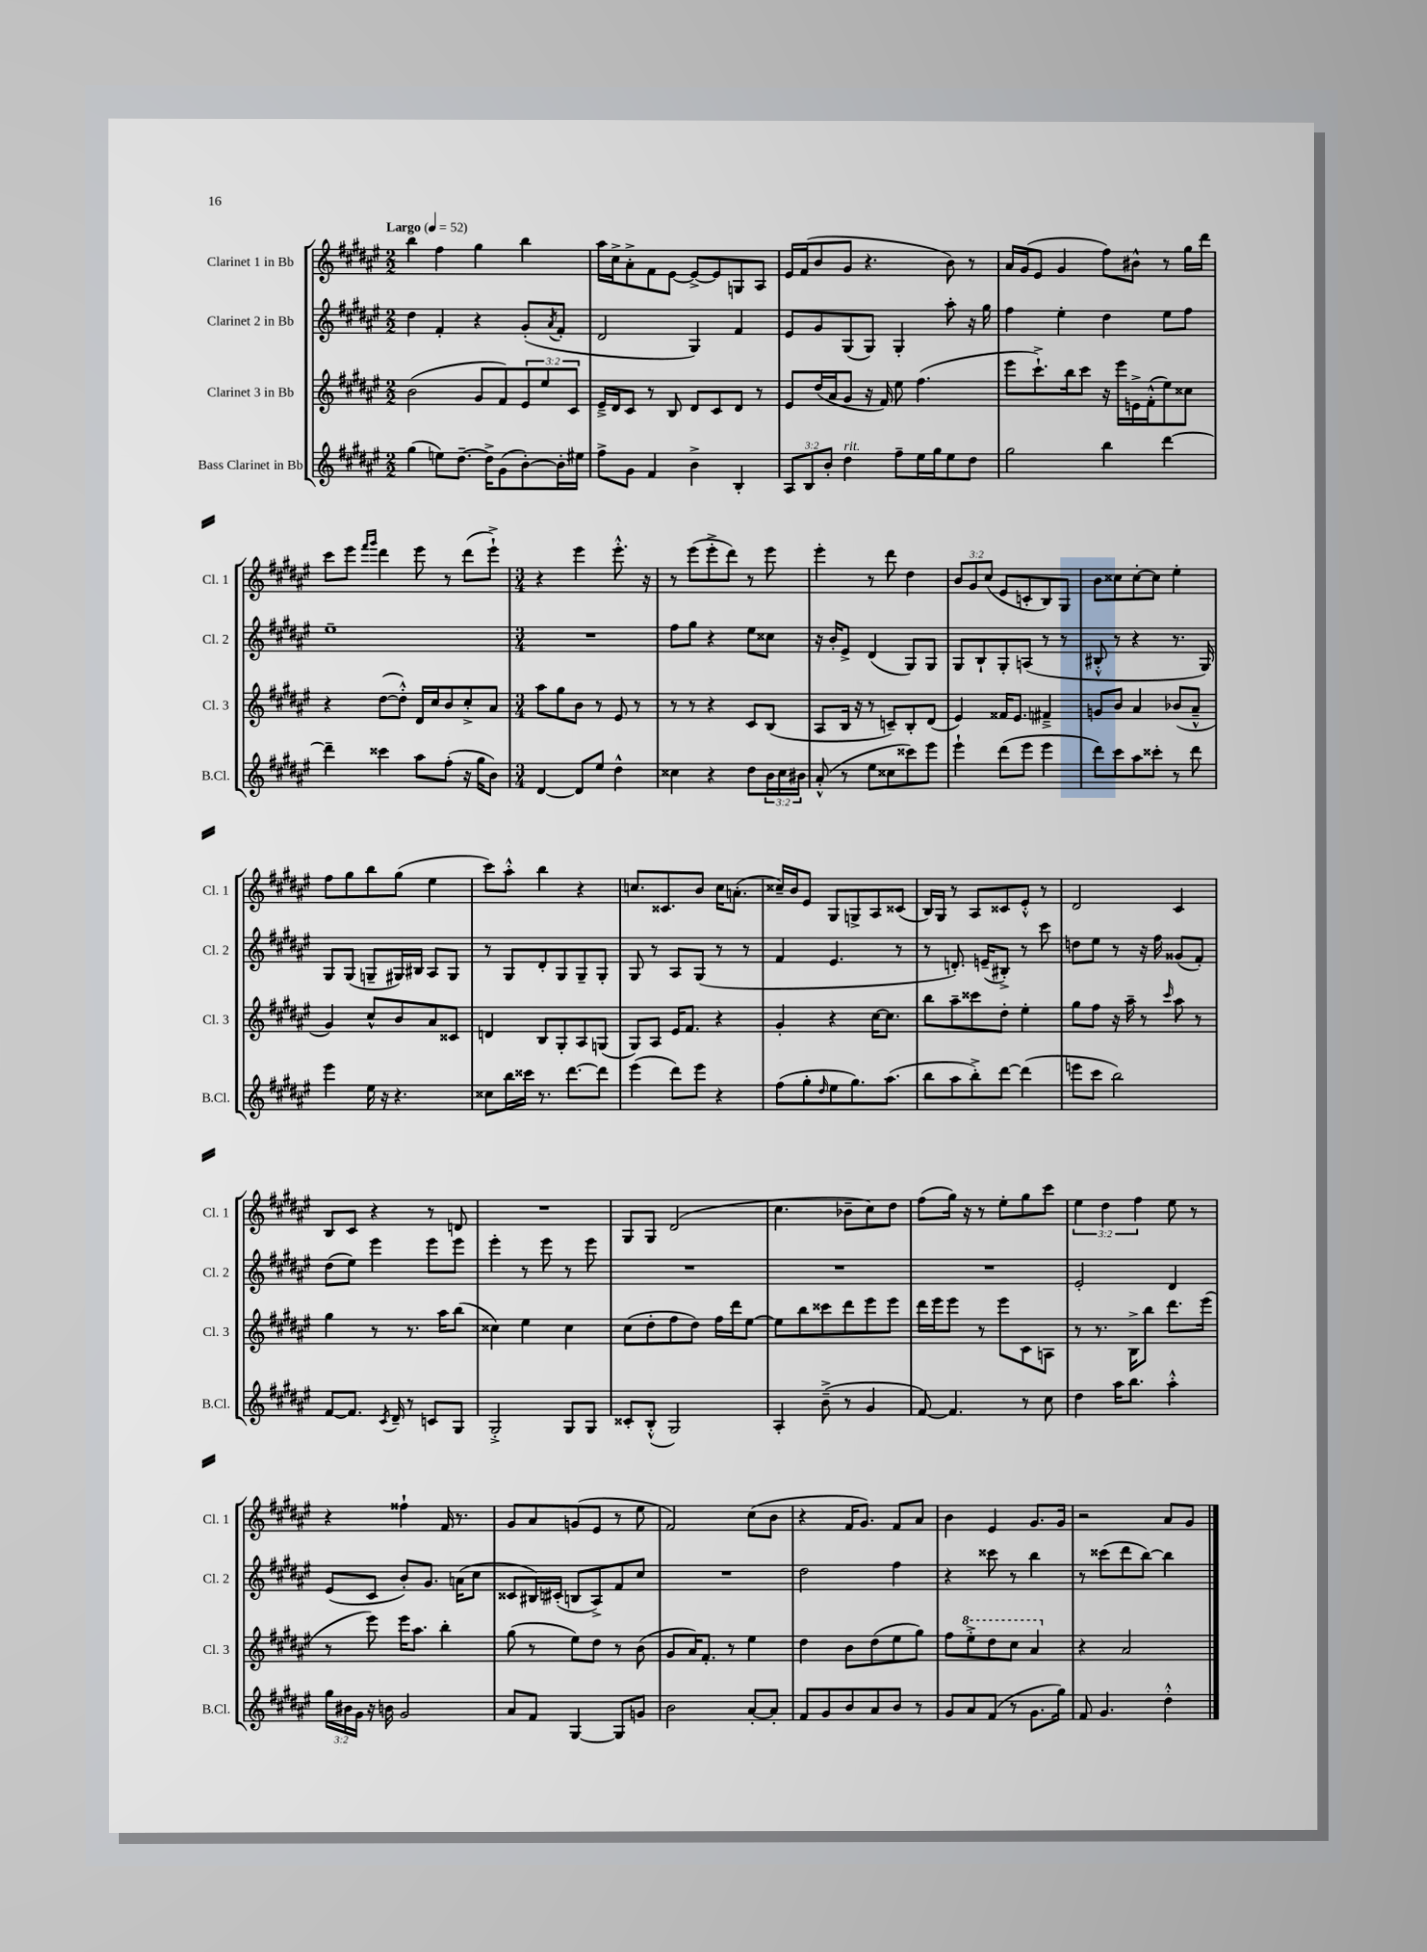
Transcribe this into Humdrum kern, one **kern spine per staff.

**kern	**kern	**kern	**kern
*part4	*part3	*part2	*part1
*staff4	*staff3	*staff2	*staff1
*I"Bass Clarinet in Bb	*I"Clarinet 3 in Bb	*I"Clarinet 2 in Bb	*I"Clarinet 1 in Bb
*I'B.Cl.	*I'Cl. 3	*I'Cl. 2	*I'Cl. 1
*clefG2	*clefG2	*clefG2	*clefG2
*k[f#c#g#d#a#e#]	*k[f#c#g#d#a#e#]	*k[f#c#g#d#a#e#]	*k[f#c#g#d#a#e#]
*M2/2	*M2/2	*M2/2	*M2/2
*MM52	*MM52	*MM52	*MM52
=1	=1	=1	=1
!	!	!	!LO:TX:a:B:t=Largo
(4gg#\	(2b\	4dd#\	4bb\
8een\L)	.	4f#'/	4ff#\
[8.dd#~\J	.	.	.
.	8g#/L	4r	4gg#\
16dd#^\KL]	.	.	.
(8g#\	8f#/)	.	.
[8b'\)	12e#/	(8g#'/L	4bb\
.	12ee#/	.	.
.	.	8qa#/	.
16b'\L]	.	8f#'/J	.
.	12c#/J	.	.
16ee#X\JJ	.	.	.
=2	=2	=2	=2
8ff#^\L	16e#~^/LL	2d#/	16aa#\LL
.	16d#/J	.	16cc#^\J
8g#\J	8c#/J	.	8a#'^\
4f#/	8r	.	8f#\
.	8B/	.	[8e#\J
4b^\	8d#/L	4G#/)	8e#^/L_
.	8c#/	.	8e#/]
4B'/	8d#/J	4f#/	8Gn/
.	8r	.	8A#/J
=3	=3	=3	=3
12A#/L	8e#/L	8e#/L	16e#/LL
.	.	.	(16f#/J
12B/	.	.	.
.	(16dd#/L	8g#/	8b/
12b'/J	.	.	.
.	16a#/J	.	.
!LO:TX:a:i:t=rit.	!	!	!
4dd#\	8g#/J	(8G#/	8g#/J
.	16r	8G#/J)	4.r
.	16f#/)	.	.
8ff#~\L	8ee#\	4G#'/	.
16ee#\L	(4.ff#\	.	.
16gg#\J	.	.	.
8ee#\	.	8aa#'\	8b\)
8dd#\J	.	16r	8r
.	.	16gg#\	.
=4	=4	=4	=4
2gg#\	8eee#\L	4ff#\	16a#/LL
.	.	.	(16g#/J
.	8.ccc#`^\)	.	8e#/J
.	.	4ee#'\	4g#/
.	16bb\k	.	.
.	8ccc#\J	.	.
4bb\	16r	4dd#\	8ff#\L)
.	16eee#\LL	.	.
.	16en^\	.	8b#X^^\J
.	(16f#'^^\J	.	.
[4ddd#\	8ee#\)	8ee#\L	8r
.	8cc##X\J	8ff#\J	16gg#\LL
.	.	.	16ddd#\JJ
!!LO:LB:g=z
=5	=5	=5	=5
4ddd#~\]	4r	1ee#~	8ccc#\L
.	.	.	8eee#\J
.	.	.	16qqfff#/LL
.	.	.	16qqggg#/JJ
4ccc##X\	([8dd#\L	.	4ddd#\
.	8dd#'^^\J])	.	.
8aa#\L	16d#/LL	.	8eee#\
.	16cc#/J	.	.
(8ff#'\J	8b/	.	8r
16r	8cc#'^/	.	(8ddd#\L
16gg#\KL	.	.	.
8b\J)	8a#/J	.	8eee#`^\J)
=6	=6	=6	=6
*M3/4	*M3/4	*M3/4	*M3/4
[4d#/	8aa#\L	2.r	4r
.	8gg#\	.	.
8d#/L]	8b\J	.	4eee#\
8ee#/J	8r	.	.
4dd#^^\	8e#/	.	8.eee#'^^\
.	8r	.	.
.	.	.	16r
=7	=7	=7	=7
4cc##X\	8r	8ff#\L	8r
.	8r	8gg#\J	(8eee#\L
4r	4r	4r	8eee#'^\
.	.	.	8ddd#\J)
8dd#\L	8c#/L	8ee#\L	8r
24b\L	(8B/J	8cc##X\J	8eee#\
24cc##\	.	.	.
24b#X\JJ	.	.	.
=8	=8	=8	=8
(8a#'^^/	8A#/L	16r	4eee#'\
.	.	16b'/KL	.
8r	16B/Jk	8e#^/J	.
.	16r	.	.
8ee#\L	8r	(4d#/	8r
8cc##X\	8cn~/L)	.	8ddd#\
8ccc##X\)	8B'/	8G#/L)	4dd#\
8eee#\J	(8d#/J	8G#/J	.
=9	=9	=9	=9
4eee#`\	4e#/)	8G#/L	12b/L
.	.	.	12g#/
.	.	8B`/	.
.	.	.	(12cc#/J
(8ddd#\L	16f##X/KL	8G#'/	8e#/L
.	8.e#/J	.	.
8eee#\J	.	(8An/J	8cn'/
4eee#\	4f#X~^/	8r	8B/)
.	.	8r	8G#/J
=10	=10	=10	=10
8ddd#\L)	8gn/L	8B#X'^^/	8b\L
8ccc#\	8b/J	8r	8cc##X\
8aa#\	4a#/	4r	[8cc##'\
8ccc##X'\J	.	.	8cc##\J]
8r	(8b-X/L	8.r	4ee#'\
8ddd#\	8a#~^^/J	.	.
.	.	16G#/)	.
!!LO:LB:g=z
=11	=11	=11	=11
4eee#\	4g#/)	8G#/L	8ff#\L
.	.	(8G#/J	8gg#\
16ee#\	8cc#^^/L	8Gn~/L	8bb\
16r	.	.	.
4.r	8b/	16G#X/L)	(8gg#\J
.	.	16B#X/JJ	.
.	8a#/	8A#/L	4ee#\
.	8c##X/J	8G#/J	.
=12	=12	=12	=12
8cc##X\L	4dn/	8r	8ccc#\L)
16bb\L	.	8G#/L	8aa#'^^\J
16ccc##X\JJ	.	.	.
8.r	8B/L	8d#'/	4bb\
.	8G#'/	8G#/	.
[8.ddd#\L	.	.	.
.	8A#/	8G#~/	4r
8ddd#\J]	(8Gn/J	8G#'/J	.
=13	=13	=13	=13
(4eee#\	8G#/L)	8G#/	8.ccn/L
.	8A#/J	8r	.
.	.	.	8.c##X/
8ddd#\L)	16e#/KL	8A#/L	.
.	8.f#/J	.	.
8eee#\J	.	(8G#/J	8b/J
4r	4r	8r	16cc\KL
.	.	.	(8.an'\J
.	.	8r	.
=14	=14	=14	=14
(8ff#\L	4g#'/	4f#/	16cc##X~/LL)
.	.	.	16b/J
8gg#'\	.	.	8e#/J
16qqdd#/	.	.	.
8ee#\	4r	4.e#/	8G#/L
8.gg#\)	.	.	8Gn^/
.	[16cc#\KL	.	8A#/
(8.aa#\J	8.cc#\J]	.	.
.	.	8r	(8c##X/J
=15	=15	=15	=15
8bb\L	8bb\L	8r	16B/LL)
.	.	.	16G#/JJ
8aa#\	8aa#~\	8.dn'/)	8r
8bb'^\)	8ccc##X\	.	8A#/L
.	.	(16en~/KL	.
[8ddd#\J	8dd#'\J	8B#X'^/J)	8c##X/
(4ddd#\]	4ee#'\	8r	8e#'^^/J
.	.	8ccc#\	8r
=16	=16	=16	=16
8eeen\L	8gg#\L	8ddn\L	2d#/
8ccc#\J	8ff#\J	8ee#\J	.
2bb\)	16r	8r	.
.	16aa#~\	.	.
.	8r	16r	.
.	.	16ff#\	.
.	16qqccc#/	.	.
.	8aa#\	(8g##X/L	4c#/
.	8r	8f#'/J)	.
!!LO:LB:g=z
=17	=17	=17	=17
[8f#/L	4gg#\	(8dd#\L	8B/L
8.f#/J]	.	8ee#\J)	8c#/J
.	8r	4eee#\	4r
8qc#/	.	.	.
16d#~/	.	.	.
8r	8.r	.	.
8cn/L	.	8eee#\L	8r
.	16aa#\KL	.	.
8G#/J	(8bb\J	8eee#\J	8dn/
=18	=18	=18	=18
2G#'^/	4cc##X\)	4eee#'\	2.r
.	4ee#\	8r	.
.	.	8eee#\	.
8G#/L	4cc##\	8r	.
8G#/J	.	8eee#\	.
=19	=19	=19	=19
8c##X'/L	(8cc#\L	2.r	8G#/L
(8B'^^/J	8dd#'\	.	8G#/J
2G#/)	8ff#\	.	(2d#/
.	8dd#\J)	.	.
.	16ff#\LL	.	.
.	16ddd#\J	.	.
.	[8ee#\J	.	.
=20	=20	=20	=20
4A#'/	8ee#\L]	2.r	4.cc#\
.	8bb\	.	.
(8b~^\	8ccc##X\	.	.
8r	8ddd#\	.	8b-X~\L
4g#/	8eee#\	.	8cc#\)
.	8eee#\J	.	8dd#\J
=21	=21	=21	=21
[8f#/)	16ddd#\LL	2.r	(8ff#\L
.	16eee#\J	.	.
4.f#/]	8eee#\J	.	16gg#\Jk)
.	.	.	16r
.	8r	.	8r
.	8eee#\L	.	8ee#'\L
8r	8c#\	.	8gg#\
8cc#\	8An\J	.	8ccc#\J
=22	=22	=22	=22
4dd#\	8r	2e#'/	6ee#\
.	8.r	.	.
.	.	.	6dd#\
16aa#\KL	.	.	.
8.bb\J	16B^\KL	.	.
.	.	.	6ff#\
.	8bb\J	.	.
4aa#'^^\	8.ddd#\L	4d#/	8ee#\
.	.	.	8r
.	(16eee#\Jk	.	.
!!LO:LB:g=z
=23	=23	=23	=23
24gg#\LL	8r	(8e#/L	4r
24b#X\	.	.	.
24g#\JJ	.	.	.
16r	8eee#\)	8c#/J	.
16bn\	.	.	.
2g#/	16eee#\KL	8b'/L)	4ff##X`\
.	8.aa#\J	.	.
.	.	8.g#/J	.
.	4bb'\	.	16f#/
.	.	(16an\KL	8.r
.	.	8cc#\J	.
=24	=24	=24	=24
8a#/L	(8gg#\	8c##X/L	8g#/L
8f#/J	8r	16B#X/L)	8a#/
.	.	(16c#X'/JJ	.
[4G#/	8ee#\L)	8Bn/L	(8gn/
.	8dd#\J	8A#^/)	8e#/J
8G#/L]	8r	8f#/	8r
8gn/J	(8b\	8cc#/J	8ee#\
=25	=25	=25	=25
2b\	8g#/L	2.r	2f#/)
.	16a#/K)	.	.
.	8.f#'/J	.	.
.	8r	.	.
[8a#'/L	4ee#\	.	(8cc#\L
8a#'/J]	.	.	8b\J
=26	=26	=26	=26
8f#/L	4dd#\	2dd#\	4r
8g#/	.	.	.
8b/	8b\L	.	16f#/KL
.	.	.	8.g#/J)
8a#/	(8dd#\	.	.
8b/J	8ee#\	4ff#\	8f#/L
8r	8gg#\J)	.	8a#/J
=27	=27	=27	=27
8g#/L	8ff#\L	4r	4b\
*	*8va	*	*
8a#/	8eee#'^\	.	.
(8f#/J	8ddd#\	8ccc##X\	4e#/
8r	8ccc#\J	8r	.
8.g#\L	4aa#/	4bb\	8.g#/L
16gg#\Jk)	.	.	16g#/Jk
=28	=28	=28	=28
*	*X8va	*	*
8f#/	4r	8r	2r
4.g#/	.	(8ccc##X\L	.
.	2a#/	8ddd#\	.
.	.	[8bb\J)	.
4dd#'^^\	.	4bb\]	8a#/L
.	.	.	8g#/J
==	==	==	==
*-	*-	*-	*-
